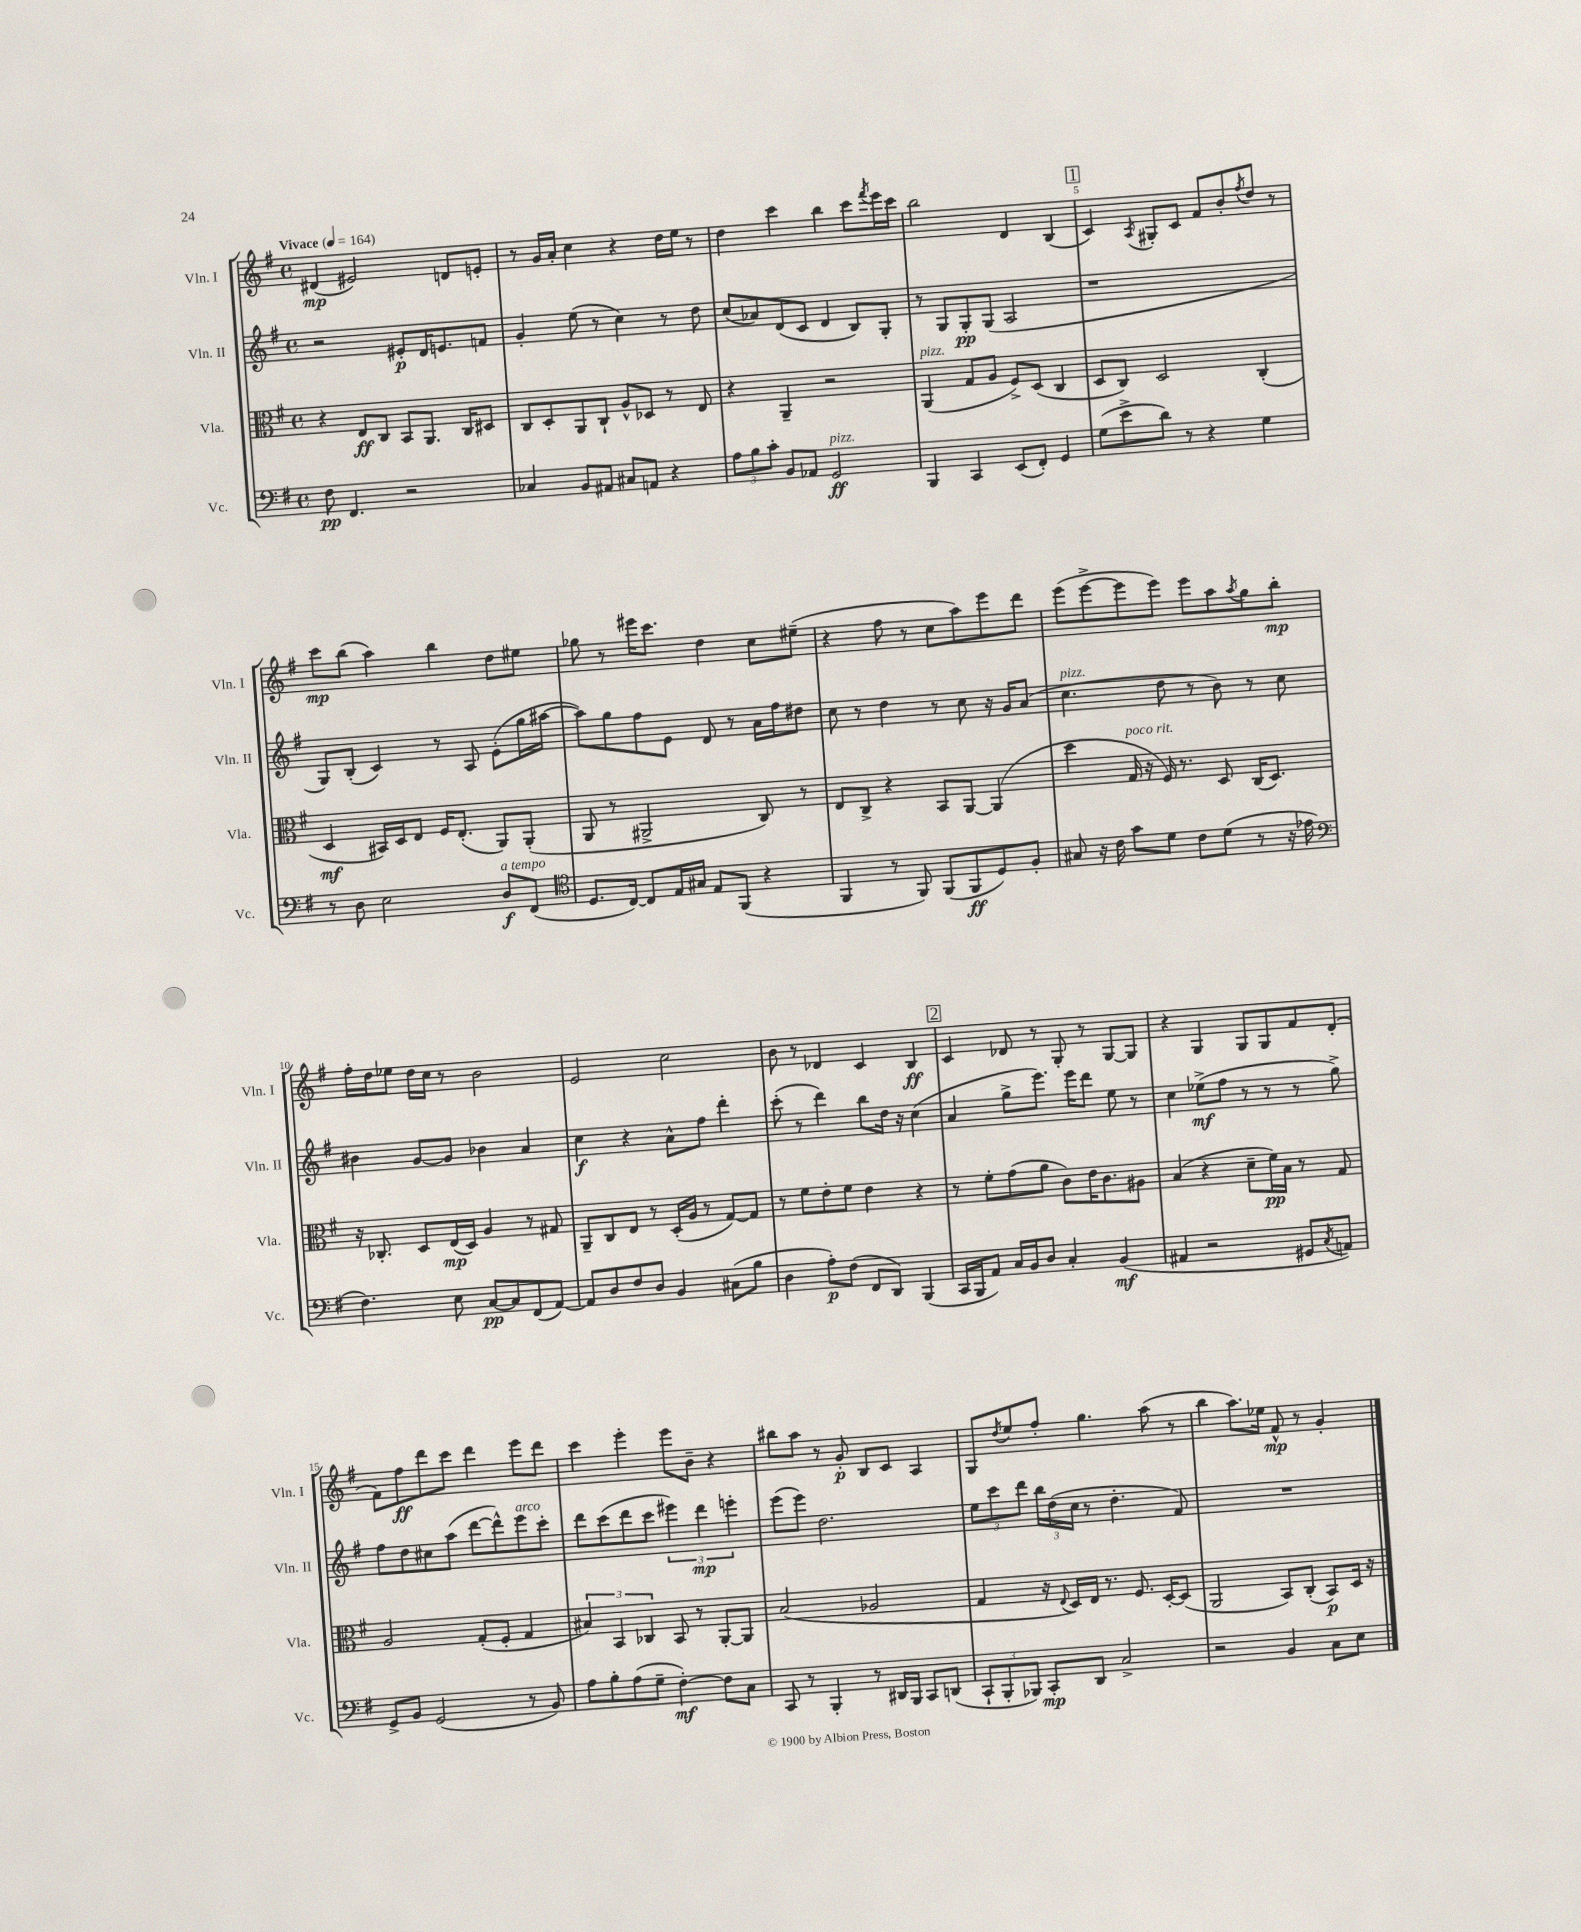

**kern	**kern	**kern	**kern
*staff4	*staff3	*staff2	*staff1
*clefF4	*clefC3	*clefG2	*clefG2
*k[f#]	*k[f#]	*k[f#]	*k[f#]
*M4/4	*M4/4	*M4/4	*M4/4
*met(c)	*met(c)	*met(c)	*met(c)
*MM164	*MM164	*MM164	*MM164
8F#	4r	2r	(4d#
4.FF#	.	.	.
.	8E	.	2e#)
.	8C	.	.
2r	8BB	8e#'	.
.	8.AA	16d	.
.	.	8.e	.
.	.	.	8d
.	16C	.	.
.	8D#	8f	8e'
=	=	=	=
4C-	8C	4g'	8r
.	8D'	.	16g
.	.	.	16a'
8BB	8AA	(8ee	4cc
8AA#	8C`	8r	.
8C#	8A^^	4cc)	4r
8AA	8D-	.	.
4r	8r	8r	16dd
.	.	.	16ee
.	8E	8dd	8r
=	=	=	=
12A	4r	(8cc	4dd
12B	.	.	.
.	.	8a-)	.
12c'	.	.	.
8BB	4AA~	(8d	4ccc
8AA-	.	8c	.
2GG	2r	4d	4bb
.	.	8B)	8ccc
.	.	.	8qfff#
.	.	8G'	16eee
.	.	.	16ccc
=	=	=	=
4BBB	(4AA	8r	2bb
.	.	8G	.
4CC	8G	8G'	.
.	8A	(8G	.
(8EE	8F#^)	2A	4d
8FF#')	(8D	.	.
4GG	4C	.	(4B
=	=	=	=
(8G	8D	1r	4c)
8e^	8C)	.	.
.	.	.	8qA
8d)	2D	.	8G#'
8r	.	.	8c
4r	.	.	8f#
.	.	.	8b'
.	.	.	8qff#
4G	(4C'	.	8dd
.	.	.	8r
=	=	=	=
8r	4D	8G)	8ccc
8D	.	(8B'	(8bb
2E	16BB#)	4c)	4aa)
.	16D	.	.
.	8E	.	.
.	16F#	8r	4bb
.	(8.E'	.	.
.	.	8A	.
8D	8AA)	(8e'	8dd
(8FF#	(8AA'	16gg	8ee#
.	.	[16aa#	.
=	=	=	=
*clefC4	*	*	*
8.D	8AA	8aa#])	8gg-
.	8r	8gg	8r
[16C)	.	.	.
8C]	2AA#^	8ff#	16eee#
.	.	.	8.ccc
16E	.	8e	.
16G#	.	.	.
8E	.	8d	4dd
(8FF#	.	8r	.
4r	8C)	16a	8cc
.	.	16ff#	.
.	8r	8dd#	(8ee#~
=	=	=	=
4FF#	8E	8cc	4r
.	8C^	8r	.
8r	4r	4dd	8ff#
8FF#)	.	.	8r
(8FF#	8BB	8r	8cc
8FF#	[8AA	8cc	8aa)
8D)	(4AA]	16r	8eee
.	.	16g	.
8F#'	.	(8a	8ddd
=	=	=	=
8G#	4dd	4.cc	(8eee
16r	.	.	[8eee^
16c	.	.	.
8g	16G	.	8eee]
.	16r	.	.
8d	16F#)	8dd	8eee)
.	8.r	.	.
8c	.	8r	8eee
(8d	8D	8b)	8aa
.	.	.	8qaa
8r	(16C	8r	8gg
.	8.D)	.	.
16r	.	8cc	8bb'
16e-	.	.	.
=	=	=	=
*clefF4	*	*	*
4.F#)	16r	4b#	16ff#'
.	8.C-'	.	16dd
.	.	.	8ee-
.	8D	[8g	16dd
.	.	.	16cc
8E	(16E	8g]	8r
.	16D)	.	.
[8C	4A	4b-	2b
8C]	.	.	.
(8FF#	8r	4a	.
[8AA)	8G#	.	.
=	=	=	=
8AA]	8AA~	4cc	2e
8D	8C	.	.
8F#	8E	4r	.
8D	8r	.	.
4BB	(16D'	8a^^	2cc
.	16A	.	.
.	8r	8ff#	.
(8C#	[8G)	4ddd'	.
8B	8G]	.	.
=	=	=	=
4D	8r	(8ccc'	8b
.	8f#	8r	8r
8A')	8e'	4ddd)	4d-
(8F#	8f#	.	.
8FF#	4e	8bb	4c
8DD)	.	16dd	.
.	.	16r	.
(4BBB	4r	(4cc	4B
=	=	=	=
16CC	8r	4a	4c
16BBB	.	.	.
8AA)	8f#'	.	.
16C	(8g	8gg^	8d-
16BB	.	.	.
8D	8a	8.eee)	8r
4C'	8c)	.	8G'
.	.	16eee	.
.	16e	8ddd	8r
.	8.c	.	.
(4BB	.	8ee	[8G
.	8A#	8r	8G]
=	=	=	=
4AA#	(4B	4cc	4r
2r	4r	(8ee-^	4G
.	.	8ff#	.
.	8d~	8r	8G
.	16f#)	8r	8G
.	16B	.	.
8GG#	8r	8r	8f#
8qC	.	.	.
8AA)	8G	8gg^)	(8d'
=	=	=	=
8GG^	2A	8ff#	8f#)
8BB	.	8dd	8ff#
(2GG	.	8cc#	8ddd
.	.	(8aa	8ccc
.	(8G'	[8ddd	4ddd
.	8F#'	8ddd^^])	.
8r	4G	8eee	8eee
8BB)	.	8ccc'	8ddd
=	=	=	=
8A	6B#)	8ddd	4ccc
8B'	.	(8ccc	.
.	6BB	.	.
(8A	.	8ddd	4eee'
.	6C-	.	.
8G~	.	8ccc	.
[4F#')	8BB	6eee#)	8eee
.	8r	.	8b~
.	.	6ddd	.
8F#]	[8AA'	.	4r
.	.	6eee'	.
8C	8AA]	.	.
=	=	=	=
8CC	(2B	(8eee	8bb#
8r	.	8eee)	8aa
4BBB'	.	2.dd	8r
.	.	.	8g'
8r	2A-	.	8B
16DD#	.	.	8c
16BBB	.	.	.
8CC	.	.	4A
(8DD	.	.	.
=	=	=	=
12CC`	4G	12ee	8G
12BBB'	.	12ccc	.
.	.	.	8qdd
.	.	.	8ee
12BBB-)	.	12ddd	.
8CC'	16r	24bb	8ff#'
.	.	(24dd	.
.	8qqE	.	.
.	16D)	.	.
.	.	24cc	.
8DD	16E	8r	4.gg
.	8.r	.	.
2C^	.	4.dd'	.
.	8.F#	.	.
.	.	.	(8aa
.	[16D'	.	.
.	(8D]	8f#)	8r
=	=	=	=
2r	2AA	1r	4bb
.	.	.	8.aa)
.	.	.	16ee-
4BB	8BB)	.	8f#^^
.	(8C'	.	8r
8C	8BB)	.	4g'
8E	16D	.	.
.	16r	.	.
==	==	==	==
*-	*-	*-	*-
